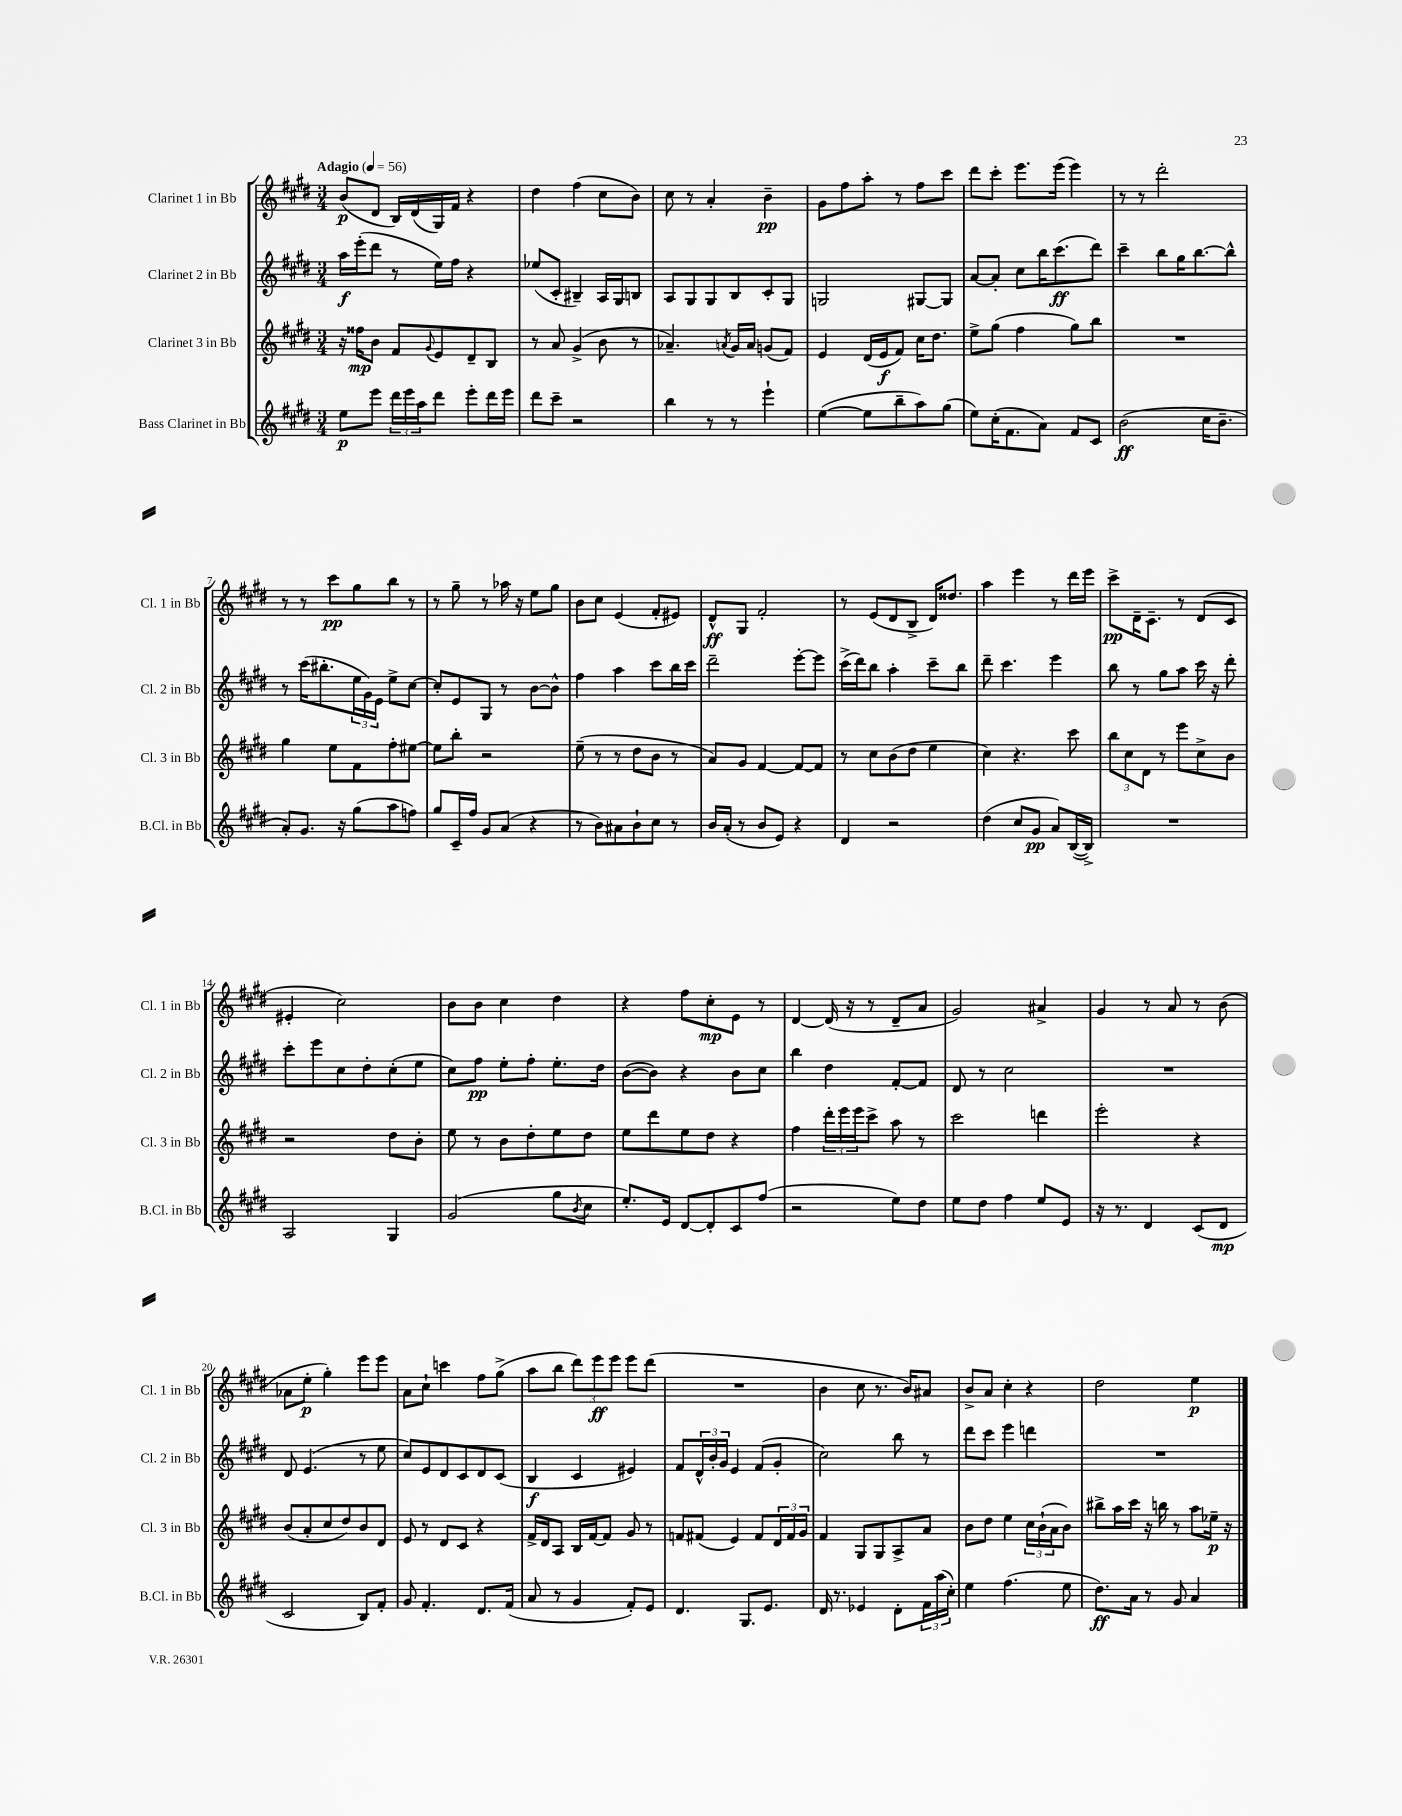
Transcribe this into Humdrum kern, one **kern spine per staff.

**kern	**dynam	**kern	**dynam	**kern	**dynam	**kern	**dynam
*part4	*part4	*part3	*part3	*part2	*part2	*part1	*part1
*staff4	*staff4	*staff3	*staff3	*staff2	*staff2	*staff1	*staff1
*I"Bass Clarinet in Bb	*	*I"Clarinet 3 in Bb	*	*I"Clarinet 2 in Bb	*	*I"Clarinet 1 in Bb	*
*I'B.Cl. in Bb	*	*I'Cl. 3 in Bb	*	*I'Cl. 2 in Bb	*	*I'Cl. 1 in Bb	*
*clefG2	*	*clefG2	*	*clefG2	*	*clefG2	*
*k[f#c#g#d#]	*	*k[f#c#g#d#]	*	*k[f#c#g#d#]	*	*k[f#c#g#d#]	*
*M3/4	*	*M3/4	*	*M3/4	*	*M3/4	*
*MM56	*	*MM56	*	*MM56	*	*MM56	*
=1	=1	=1	=1	=1	=1	=1	=1
!	!	!	!	!	!	!LO:TX:a:B:t=Adagio	!
8ee\L	p	16r	.	16aa\LL	f	(8b/L	p
.	.	16ff##X\KL	mp	(16eee'\J	.	.	.
8eee\J	.	8b\J	.	8ddd#\J	.	8d#/J	.
24ddd#\LL	.	8f#/L	.	8r	.	16B/LL)	.
24eee\	.	.	.	.	.	.	.
.	.	.	.	.	.	(16d#/	.
24aa\J	.	.	.	.	.	.	.
.	.	8qqg#/	.	.	.	.	.
8ddd#\J	.	8e/	.	16ee\LL)	.	16G#/)	.
.	.	.	.	16ff#\JJ	.	16f#/JJ	.
8eee'\L	.	8d#~/	.	4r	.	4r	.
16ddd#\L	.	8B/J	.	.	.	.	.
16eee\JJ	.	.	.	.	.	.	.
=2	=2	=2	=2	=2	=2	=2	=2
8ddd#\L	.	8r	.	(8ee-X/L	.	4dd#\	.
8ccc#~\J	.	8a/	.	8c#'/J	.	.	.
2r	.	(4g#^/	.	4B#X~/)	.	(4ff#\	.
.	.	8b\	.	16A/LL	.	8cc#\L	.
.	.	.	.	16G#/J	.	.	.
.	.	8r	.	8Bn/J	.	8b\J)	.
=3	=3	=3	=3	=3	=3	=3	=3
4bb\	.	4.a-X~/)	.	8A/L	.	8cc#\	.
.	.	.	.	8G#/	.	8r	.
8r	.	.	.	8G#/	.	4a'/	.
.	.	8qan/	.	.	.	.	.
8r	.	16g#/LL	.	8B/	.	.	.
.	.	16a/JJ	.	.	.	.	.
4eee`\	.	(8gn/L	.	8c#'/	.	4b~\	pp
.	.	8f#/J)	.	8G#/J	.	.	.
=4	=4	=4	=4	=4	=4	=4	=4
([4ee\	.	4e/	.	2Gn/	.	8g#\L	.
.	.	.	.	.	.	8ff#\	.
8ee\L]	.	(16d#/LL	.	.	.	8aa'\J	.
.	.	16e/J	f	.	.	.	.
8bb~\	.	8f#/J)	.	.	.	8r	.
8aa\)	.	16cc#\KL	.	[8G#X/L	.	8ff#\L	.
.	.	8.dd#\J	.	.	.	.	.
(8gg#\J	.	.	.	8G#/J]	.	8ccc#\J	.
=5	=5	=5	=5	=5	=5	=5	=5
8ee\L)	.	8ee^\L	.	[8a/L	.	8ddd#\L	.
(16cc#'\K	.	(8gg#\J	.	8a'/J]	.	8ccc#'\J	.
8.f#\	.	.	.	.	.	.	.
.	.	4ff#\	.	8cc#\L	.	8.eee\L	.
8a\J)	.	.	.	16bb\K	.	.	.
.	.	.	.	(8.ccc#\	ff	(16eee\Jk	.
8f#/L	.	8gg#\L)	.	.	.	4eee\)	.
8c#/J	.	8bb\J	.	8ddd#\J)	.	.	.
=6	=6	=6	=6	=6	=6	=6	=6
(2b\	ff	2.r	.	4ccc#~\	.	8r	.
.	.	.	.	.	.	8r	.
.	.	.	.	8bb\L	.	2ddd#'\	.
.	.	.	.	16gg#\K	.	.	.
.	.	.	.	[8.bb\	.	.	.
16cc#\KL	.	.	.	.	.	.	.
8.b~\J	.	.	.	.	.	.	.
.	.	.	.	8bb^^\J]	.	.	.
!!LO:LB:g=z
=7	=7	=7	=7	=7	=7	=7	=7
8a'/L)	.	4gg#\	.	8r	.	8r	.
8.g#/J	.	.	.	(16ccc#\KL	.	8r	.
.	.	.	.	8.bb#X'\	.	.	.
.	.	8ee\L	.	.	.	8ccc#\L	pp
16r	.	.	.	.	.	.	.
(8gg#\L	.	8f#\	.	24ee\L	.	8gg#\	.
.	.	.	.	24g#\)	.	.	.
.	.	.	.	24e\JJ	.	.	.
8aa\	.	8ff#'\	.	8ee^\L	.	8bb\J	.
8ffn\J)	.	[8ee#X\J	.	[8cc#\J	.	8r	.
=8	=8	=8	=8	=8	=8	=8	=8
8gg#/L	.	8ee#\L]	.	8cc#'/L]	.	8r	.
16c#~/L	.	8bb'\J	.	8e/	.	8gg#~\	.
16ff#/JJ	.	.	.	.	.	.	.
8g#/L	.	2r	.	8G#/J	.	8r	.
(8a/J	.	.	.	8r	.	16aa-X\	.
.	.	.	.	.	.	16r	.
4r	.	.	.	[8b\L	.	8ee\L	.
.	.	.	.	8b^^\J]	.	8gg#\J	.
=9	=9	=9	=9	=9	=9	=9	=9
8r	.	(8ee~\	.	4ff#\	.	8b\L	.
8b\L)	.	8r	.	.	.	8cc#\J	.
8a#X\	.	8r	.	4aa\	.	(4e/	.
8b`\	.	8dd#\L	.	.	.	.	.
8cc#\J	.	8b\J	.	8ccc#\L	.	8f#'/L	.
8r	.	8r	.	16bb\L	.	8e#X/J)	.
.	.	.	.	16ccc#\JJ	.	.	.
=10	=10	=10	=10	=10	=10	=10	=10
16b/LL	.	8a/L)	.	2ddd#~\	.	8d#^^/L	ff
(16a'/JJ	.	.	.	.	.	.	.
8r	.	8g#/J	.	.	.	8G#/J	.
8b/L	.	[4f#/	.	.	.	2f#'/	.
8e/J)	.	.	.	.	.	.	.
4r	.	8f#/L_	.	[8eee'\L	.	.	.
.	.	8f#/J]	.	8eee\J]	.	.	.
=11	=11	=11	=11	=11	=11	=11	=11
4d#/	.	8r	.	(16ccc#^\LL	.	8r	.
.	.	.	.	16ddd#\J)	.	.	.
.	.	8cc#\L	.	8bb\J	.	(8e/L	.
2r	.	(8b\	.	4aa'\	.	8d#/	.
.	.	8dd#\J	.	.	.	8B^/J	.
.	.	4ee\	.	8ccc#~\L	.	16d#/KL)	.
.	.	.	.	.	.	8.dd##X/J	.
.	.	.	.	8bb\J	.	.	.
=12	=12	=12	=12	=12	=12	=12	=12
(4dd#\	.	4cc#\)	.	8ddd#~\	.	4aa\	.
.	.	.	.	4.ccc#\	.	.	.
8cc#/L	.	4.r	.	.	.	4eee\	.
8g#/J	pp	.	.	.	.	.	.
8a/L)	.	.	.	4eee\	.	8r	.
([16B/L	.	8ccc#\	.	.	.	16ddd#\LL	.
16B^/JJ])	.	.	.	.	.	16eee\JJ	.
=13	=13	=13	=13	=13	=13	=13	=13
2.r	.	12bb\L	.	8bb\	.	8ccc#^\L	pp
.	.	12cc#\	.	.	.	.	.
.	.	.	.	8r	.	16d#~\K	.
.	.	12d#\J	.	.	.	.	.
.	.	.	.	.	.	8.c#~\J	.
.	.	8r	.	8gg#\L	.	.	.
.	.	8eee\L	.	8aa\J	.	8r	.
.	.	8cc#^\	.	16ccc#\	.	(8d#/L	.
.	.	.	.	16r	.	.	.
.	.	8b\J	.	8ddd#'\	.	8c#/J	.
!!LO:LB:g=z
=14	=14	=14	=14	=14	=14	=14	=14
2A/	.	2r	.	8ccc#'\L	.	4e#X'/	.
.	.	.	.	8eee\	.	.	.
.	.	.	.	8cc#\	.	2cc#\)	.
.	.	.	.	8dd#'\	.	.	.
4G#/	.	8dd#\L	.	(8cc#'\	.	.	.
.	.	8b'\J	.	8ee\J	.	.	.
=15	=15	=15	=15	=15	=15	=15	=15
(2g#/	.	8ee\	.	8cc#\L)	.	8b\L	.
.	.	8r	.	8ff#\J	pp	8b\J	.
.	.	8b\L	.	8ee'\L	.	4cc#\	.
.	.	8dd#'\	.	8ff#'\J	.	.	.
8gg#\L	.	8ee\	.	8.ee'\L	.	4dd#\	.
8qb/	.	.	.	.	.	.	.
8cc#\J	.	8dd#\J	.	.	.	.	.
.	.	.	.	16dd#\Jk	.	.	.
=16	=16	=16	=16	=16	=16	=16	=16
8.ee'/L)	.	8ee\L	.	([8b\L	.	4r	.
.	.	8ddd#\	.	8b\J])	.	.	.
16e/Jk	.	.	.	.	.	.	.
[8d#/L	.	8ee\	.	4r	.	8ff#\L	.
8d#'/]	.	8dd#\J	.	.	.	8cc#'\	mp
8c#/	.	4r	.	8b\L	.	8e\J	.
(8ff#/J	.	.	.	8cc#\J	.	8r	.
=17	=17	=17	=17	=17	=17	=17	=17
2r	.	4ff#\	.	4bb\	.	[4d#/	.
.	.	24ddd#'\LL	.	4dd#\	.	(16d#/]	.
.	.	24eee\	.	.	.	.	.
.	.	.	.	.	.	16r	.
.	.	24eee\J	.	.	.	.	.
.	.	8ccc#^\J	.	.	.	8r	.
8ee\L)	.	8aa\	.	[8f#'/L	.	8d#~/L	.
8dd#\J	.	8r	.	8f#/J]	.	8a/J	.
=18	=18	=18	=18	=18	=18	=18	=18
8ee\L	.	2ccc#\	.	8d#/	.	2g#/)	.
8dd#\J	.	.	.	8r	.	.	.
4ff#\	.	.	.	2cc#\	.	.	.
8ee/L	.	4dddn\	.	.	.	4a#X^/	.
8e/J	.	.	.	.	.	.	.
=19	=19	=19	=19	=19	=19	=19	=19
16r	.	2eee'\	.	2.r	.	4g#/	.
8.r	.	.	.	.	.	.	.
4d#/	.	.	.	.	.	8r	.
.	.	.	.	.	.	8a/	.
(8c#/L	.	4r	.	.	.	8r	.
8d#/J	mp	.	.	.	.	(8b\	.
!!LO:LB:g=z
=20	=20	=20	=20	=20	=20	=20	=20
2c#/	.	(8b/L	.	8d#/	.	8a-X\L	.
.	.	8a'/	.	(4.e/	.	8ee'\J	p
.	.	8cc#/	.	.	.	4gg#'\)	.
.	.	8dd#/)	.	.	.	.	.
8B/L)	.	8b/	.	8r	.	8eee\L	.
8f#'/J	.	8d#/J	.	8ee\	.	8eee\J	.
=21	=21	=21	=21	=21	=21	=21	=21
8g#/	.	8e/	.	8cc#/L)	.	8a\L	.
4.f#'/	.	8r	.	8e/	.	8cc#`\J	.
.	.	8d#/L	.	8d#/	.	4cccn\	.
.	.	8c#/J	.	8c#/	.	.	.
8.d#/L	.	4r	.	8d#/	.	8ff#\L	.
.	.	.	.	(8c#/J	.	(8gg#^\J	.
(16f#/Jk	.	.	.	.	.	.	.
=22	=22	=22	=22	=22	=22	=22	=22
8a/	.	16f#^/LL	.	4B/	f	8aa\L	.
.	.	16d#/J	.	.	.	.	.
8r	.	8A/J	.	.	.	8bb\J	.
4g#/	.	16B/LL	.	4c#/	.	12ddd#\L)	.
.	.	[16f#/J	.	.	.	.	.
.	.	.	.	.	.	12eee\	ff
.	.	8f#/J]	.	.	.	.	.
.	.	.	.	.	.	12eee\J	.
8f#'/L)	.	8g#/	.	4e#X/)	.	8eee\L	.
8e/J	.	8r	.	.	.	(8ddd#\J	.
=23	=23	=23	=23	=23	=23	=23	=23
4.d#/	.	8fn/L	.	8f#/L	.	2.r	.
.	.	(8f#X/J	.	24d#^^/L	.	.	.
.	.	.	.	24b'/	.	.	.
.	.	.	.	24g#/JJ	.	.	.
.	.	4e/)	.	4e/	.	.	.
8.G#/L	.	.	.	.	.	.	.
.	.	8f#/L	.	(8f#/L	.	.	.
8.e/J	.	.	.	.	.	.	.
.	.	24d#/L	.	8g#'/J	.	.	.
.	.	24f#/	.	.	.	.	.
.	.	24g#/JJ	.	.	.	.	.
=24	=24	=24	=24	=24	=24	=24	=24
16d#/	.	4f#/	.	2cc#\)	.	4b\	.
8.r	.	.	.	.	.	.	.
4e-X/	.	8G#/L	.	.	.	8cc#\	.
.	.	8G#/	.	.	.	8.r	.
8d#'\L	.	8A^/	.	8bb\	.	.	.
.	.	.	.	.	.	16b/KL)	.
24f#\L	.	8a/J	.	8r	.	8a#X/J	.
(24aa\	.	.	.	.	.	.	.
24cc#'\JJ)	.	.	.	.	.	.	.
=25	=25	=25	=25	=25	=25	=25	=25
4ee\	.	8b\L	.	8ddd#\L	.	8b^/L	.
.	.	8dd#\J	.	8ccc#\J	.	8a/J	.
(4.ff#\	.	4ee\	.	4eee\	.	4cc#'\	.
.	.	24cc#\LL	.	4dddn\	.	4r	.
.	.	(24b`\	.	.	.	.	.
.	.	24a\J	.	.	.	.	.
8ee\	.	8b\J)	.	.	.	.	.
=26	=26	=26	=26	=26	=26	=26	=26
8.dd#\L)	ff	8bb#X^\L	.	2.r	.	2dd#\	.
.	.	16aa\L	.	.	.	.	.
16a\Jk	.	16ccc#\JJ	.	.	.	.	.
8r	.	16r	.	.	.	.	.
.	.	16bbn\	.	.	.	.	.
8g#/	.	8r	.	.	.	.	.
4a/	.	8aa\L	.	.	.	4ee\	p
.	.	16ee-X~\Jk	p	.	.	.	.
.	.	16r	.	.	.	.	.
==	==	==	==	==	==	==	==
*-	*-	*-	*-	*-	*-	*-	*-
